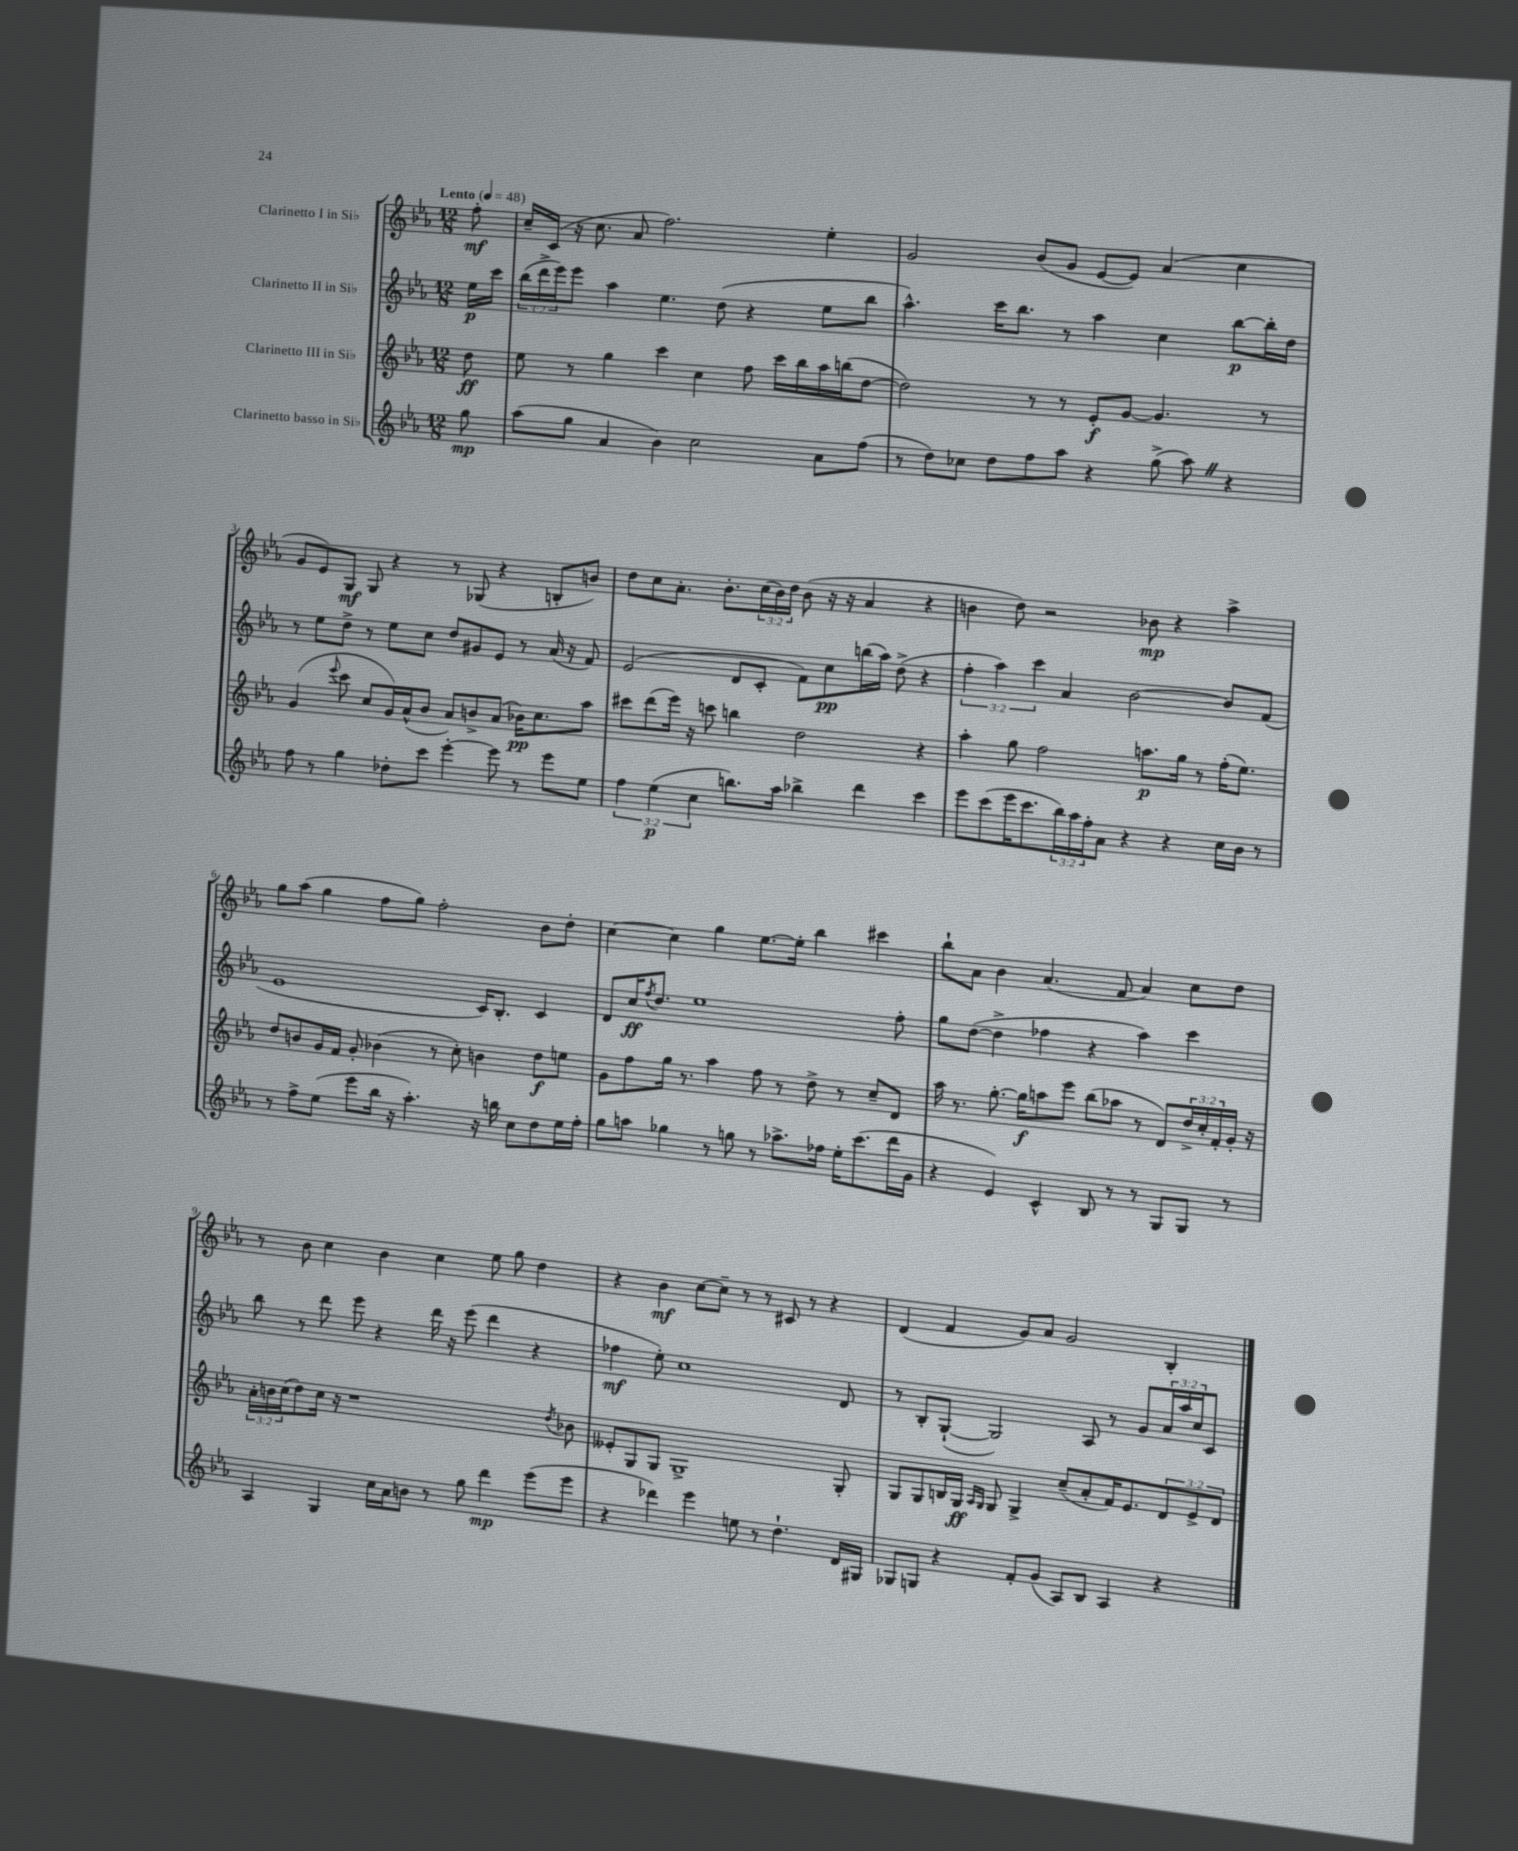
<<
\new StaffGroup <<
\new Staff = "s0" \with { instrumentName = "Clarinetto I in Sib" } {
    \clef treble \key ees \major \numericTimeSignature \time 12/8 \override Staff.TupletNumber.text = #tuplet-number::calc-fraction-text \partial 8 \tempo "Lento" 4 = 48
    f''8-.\mf |
    c''16-- c'16( r16 c''8. aes'8 f''2.) ees''4-. |
    g'2 bes'8( g'8 ees'8~ ees'8) aes'4( c''4 |
    g'8 ees'8) g8\mf g8 r4 r8 ges8( r4 b8-. b'8) |
    d''8 c''8 aes'8.-. bes'8.-. \tuplet 3/2 { c''16( bes'16) d''16 } bes'8( r16 r16 aes'4 r4 |
    b'4 d''8) r2 bes'8\mp r4 aes''4-> |
    g''8 aes''8( g''4 f''8 g''8) f''2-. bes'8 d''8-. |
    c''4~ c''4 g''4 ees''8.~ ees''16-. bes''4 cis'''4 |
    bes''8-! aes'8 bes'4 aes'4.( f'8 aes'4) c''8 d''8 |
    r8 bes'8 c''4 bes'4 c''4 ees''8 g''8 d''4 |
    r4 bes'4\mf c''8~ c''8-- r8 r8 cis'8 r8 r4 |
    d'4( f'4 g'8) aes'8 g'2 bes4-. \bar "|." |
}
\new Staff = "s1" \with { instrumentName = "Clarinetto II in Sib" } {
    \clef treble \key ees \major \numericTimeSignature \time 12/8 \override Staff.TupletNumber.text = #tuplet-number::calc-fraction-text \partial 8
    ees''16\p c'''16 |
    \tuplet 3/2 { bes''16( d'''16-> ees'''16) } ees'''8 aes''4 ees''4. d''8( r4 ees''8 bes''8 |
    aes''4.-^) c'''16 bes''8. r8 aes''4 c''4 bes''8~\p bes''16-. d''16 |
    r8 ees''8 d''8-> r8 ees''8 c''8 d''8 gis'8 ees'8 r8 aes'16( r16 f'8) |
    ees'2( d'8 c'8-. f'8) c''8\pp b''16( aes''16) d''8->( r4 |
    \tuplet 3/2 { f''4-. aes''4) c'''4 } aes'4 bes'2~ bes'8 f'8( |
    ees'1 c'16) bes8.-. c'4 |
    d'8 c''16\ff \acciaccatura { f''8 } d''8. ees''1 f''8-. |
    g''8 d''8~( d''4-> fes''4 r4 aes''4) c'''4 |
    bes''8 r8 d'''8 ees'''8 r4 d'''16 r16 ees'''8( d'''4 r4 |
    fes''4\mf ees''8-.) c''1 d'8 |
    r8 bes8-. g8~-!( g2) aes8 r8 g'8 \tuplet 3/2 { aes'16 aes''16 c''16 } c'8 \bar "|." |
}
\new Staff = "s2" \with { instrumentName = "Clarinetto III in Sib" } {
    \clef treble \key ees \major \numericTimeSignature \time 12/8 \override Staff.TupletNumber.text = #tuplet-number::calc-fraction-text \partial 8
    d''8\ff |
    ees''8 r8 g''4 c'''4 c''4 f''8 c'''16 bes''16 aes''16 b''16( d''8~ |
    d''2) r8 r8 ees'8-.\f g'8~ g'4. r8 |
    g'4( \appoggiatura { ees'''8 } c'''8 c''8 g'16) aes'16-^( bes'8 aes'8) b'8-> aes'8( bes'16\pp) c''8. aes''8 |
    cis'''8 d'''8( ees'''16) r16 c'''8 b''4 d''2 r4 |
    aes''4-. g''8 f''2 a''8.\p g''16 r8 f''16-.( ees''8.) |
    d''8 b'8 g'16 f'16 g'8-. bes'4( r8 c''8-.) b'4 d''8\f e''8 |
    g'8 f''8 g''16 r8. aes''4 f''8 r8 d''8-> r8 c''8-- d'8 |
    aes''16 r8. g''8.~-. g''16\f a''8 ees'''8 bes''8( aes''8 r8 d'8) \tuplet 3/2 { d''16-> c''16-. f'16-. } g'16-. r16 |
    \tuplet 3/2 { aes'16-. b'16 c''16( } d''8) c''16 r16 r1 \acciaccatura { d''8 } bes'8 |
    eeses'8-. g8 g8 g1-> g8-. |
    g8 g8 b16 g16\ff \grace { aes16 g16 } g8 g4-> c''8--( aes'8-. f'16) ees'8. \tuplet 3/2 { d'8 ees'8-> d'8 } \bar "|." |
}
\new Staff = "s3" \with { instrumentName = "Clarinetto basso in Sib" } {
    \clef treble \key ees \major \numericTimeSignature \time 12/8 \override Staff.TupletNumber.text = #tuplet-number::calc-fraction-text \partial 8
    g''8\mp |
    aes''8( g''8 aes'4 bes'4) c''2 aes'8 f''8( |
    r8 d''8) ces''8 d''8 f''8 aes''8 r4 g''8->( aes''8) \once \override BreathingSign.text = \markup { \musicglyph "scripts.caesura.straight" } \breathe r4 |
    f''8 r8 g''4 des''8-. c'''8 ees'''4~-. ees'''8 r8 ees'''8 ees''8 |
    \tuplet 3/2 { f''4 ees''4\p( c''4 } b''8.) aes''16 bes''4-> d'''4 c'''4 |
    ees'''8 c'''8( ees'''16 c'''8. \tuplet 3/2 { bes''16) aes''16 f''16-. } aes'8 r4 r4 c''16 bes'16 r8 |
    r8 f''8-> ees''8( ees'''8 bes''16 r16 aes''4.-.) r16 b''16 c''8 d''8 ees''16 f''16-. |
    g''8 a''8 ges''4 r8 g''8 r8 aes''8.-> fes''16 ees''16-. c'''8.( d'''16 g'16 |
    r4 ees'4) c'4-^ bes8 r8 r8 g8 g8 r8 |
    aes4 g4 c''16 aes'16 b'8 r8 g''8 d'''4\mp ees'''8( ees'''8 |
    r4 des'''4) ees'''4 e''8 r8 d''4.-! d'16 gis16 |
    ges8 g8 r4 f'8-. g'8( aes8) bes8 aes4 r4 \bar "|." |
}
>>
>>
